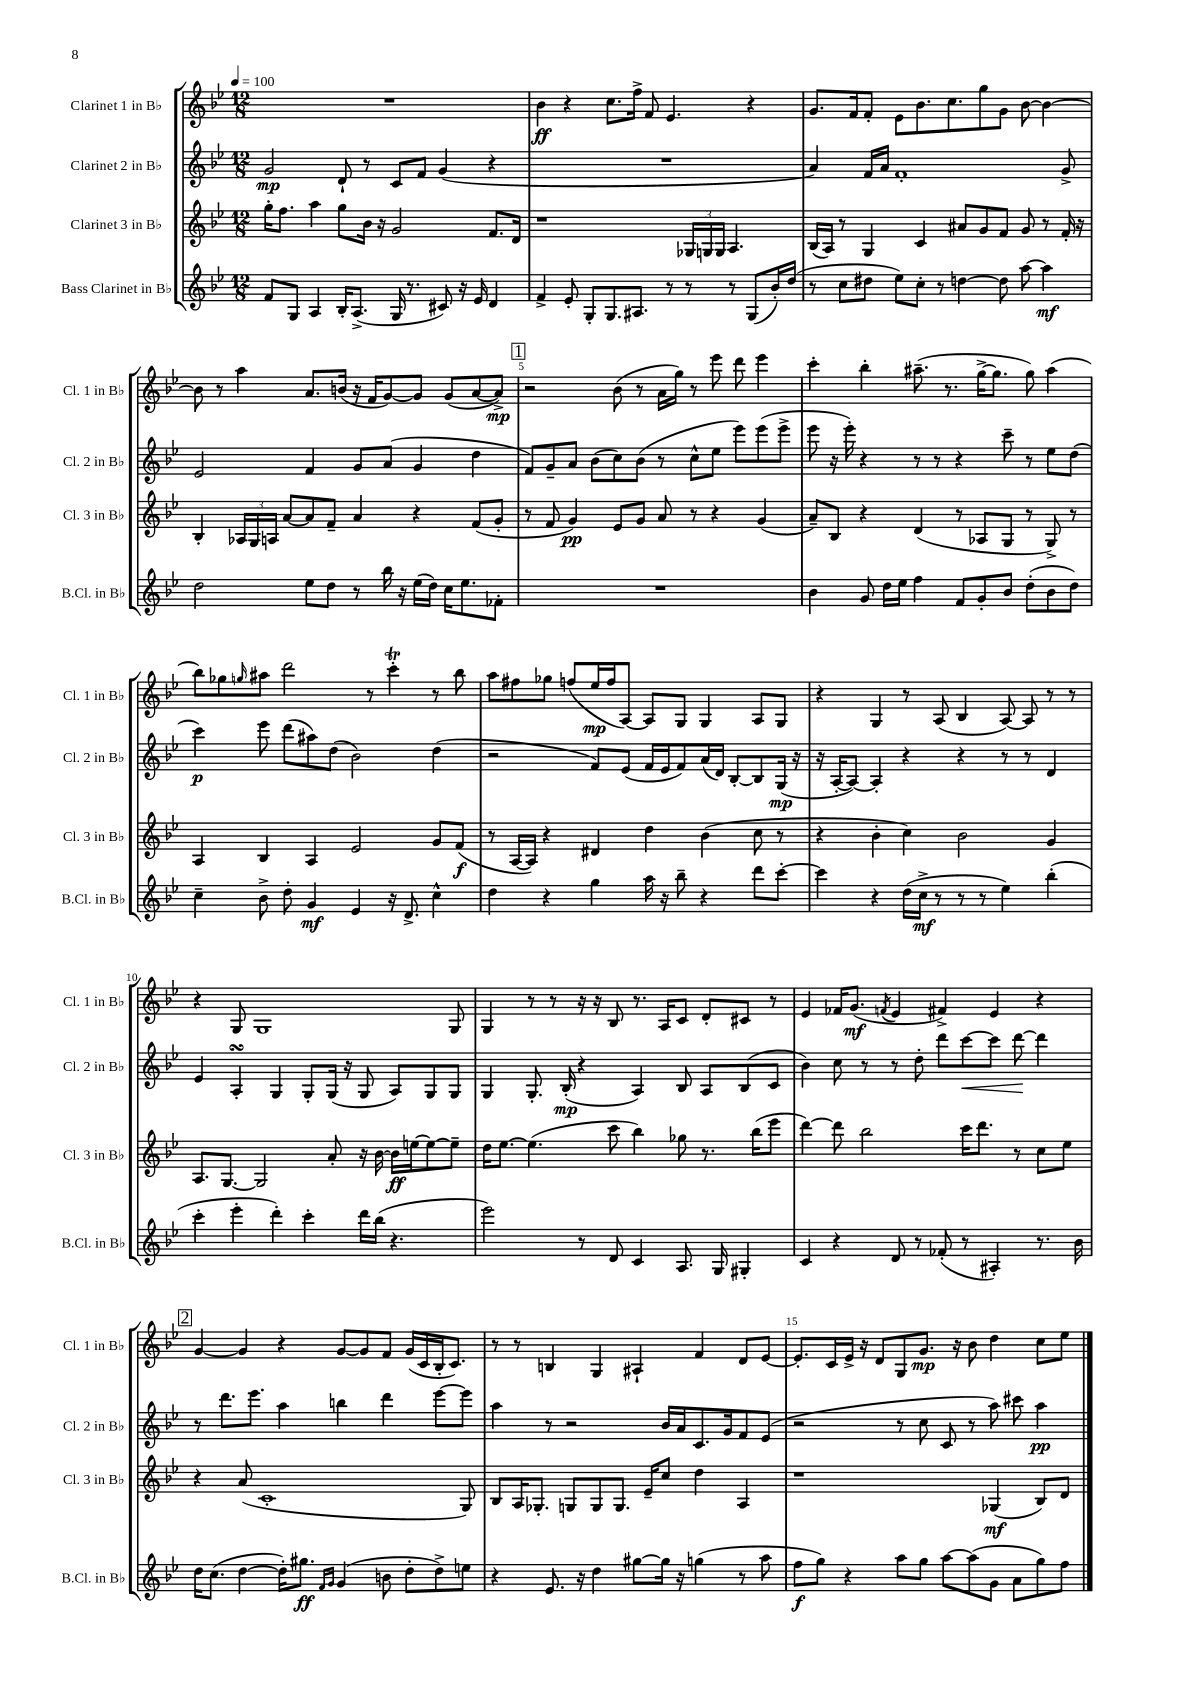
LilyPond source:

<<
\new StaffGroup <<
\new Staff = "s0" \with { instrumentName = "Clarinet 1 in Bb" shortInstrumentName = "Cl. 1 in Bb" } {
    \clef treble \key bes \major \numericTimeSignature \time 12/8 \tempo 4 = 100
    R1. |
    bes'4\ff r4 c''8. f''16-> f'8 ees'4. r4 |
    g'8. f'16 f'8-. ees'8 bes'8. c''8. g''8 g'8 bes'8~ bes'4~ |
    bes'8 r8 a''4 a'8. b'16( r16 f'16 g'8~) g'8 g'8( a'8~ a'8->\mp) |
    \mark \markup { \box "1" } r2 bes'8( r8 a'16 g''16) r8 ees'''8 d'''8 ees'''4 |
    c'''4-. bes''4-. ais''8.--( r8. g''16~-> g''8. g''8) ais''4( |
    bes''8) ges''8 \grace { g''16 } ais''8 d'''2 r8 c'''4-.\trill r8 bes''8 |
    a''8 fis''8 ges''8 f''8( ees''16\mp f''16 a8~) a8 g8 g4 a8 g8 |
    r4 g4 r8 a8( bes4 a8~) a8 r8 r8 |
    r4 g8 g1 g8 |
    g4 r8 r8 r16 r16 bes8 r8. a16 c'8 d'8-. cis'8 r8 |
    ees'4 fes'16 g'8.\mf( \acciaccatura { f'8 } ees'4 fis'4->) ees'4 r4 |
    \mark \markup { \box "2" } g'4~ g'4 r4 g'8~ g'8 f'8 g'16( c'16 bes16-. c'8.) |
    r8 r8 b4 g4 ais4-! f'4 d'8 ees'8~ |
    ees'8.-. c'16 ees'16-> r16 d'8 g8 g'8.\mp r16 bes'8 d''4 c''8 ees''8 \bar "|." |
}
\new Staff = "s1" \with { instrumentName = "Clarinet 2 in Bb" shortInstrumentName = "Cl. 2 in Bb" } {
    \clef treble \key bes \major \numericTimeSignature \time 12/8
    g'2\mp d'8-! r8 c'8 f'8 g'4( r4 |
    R1. |
    a'4) f'16 a'16 f'1-. g'8-> |
    ees'2 f'4 g'8 a'8( g'4 d''4 |
    \mark \markup { \box "1" } f'8) g'8-- a'8 bes'8( c''8) bes'8( r8 c''8-^ ees''8 ees'''8) ees'''8( ees'''8-> |
    ees'''8 r16 ees'''16-.) r4 r8 r8 r4 c'''8-- r8 ees''8 d''8( |
    c'''4\p) ees'''8 d'''8( ais''8) d''8( bes'2) d''4( |
    r2 f'8) ees'8( f'16 ees'16 f'8) a'16( d'16) bes8~-. bes8 g16\mp( r16 |
    r16 a16~-. a8~) a4-. r4 r4 r8 r8 d'4 |
    ees'4 a4-.\turn g4 g8-. g16( r16 g8 a8) g8 g8 |
    g4 g8.-. bes16-.\mp( r4 a4) bes8 a8 bes8( c'8 |
    bes'4) c''8 r8 r8 d''8-. d'''8 c'''8~\< c'''8 d'''8~\! d'''4 |
    \mark \markup { \box "2" } r8 d'''8. ees'''8. a''4 b''4 d'''4 ees'''8~ ees'''8 |
    a''4 r8 r2 bes'16 a'16 c'8. g'16 f'8 ees'8( |
    r2 r8 c''8 c'8 r8 a''8) cis'''8 a''4\pp \bar "|." |
}
\new Staff = "s2" \with { instrumentName = "Clarinet 3 in Bb" shortInstrumentName = "Cl. 3 in Bb" } {
    \clef treble \key bes \major \numericTimeSignature \time 12/8
    g''16-. f''8. a''4 g''8 bes'16 r16 g'2 f'8. d'16 |
    r1 \tuplet 3/2 { ges16 g16 g16 } a4. |
    bes16( a16) r8 g4 c'4 ais'8 g'8 f'8 g'8 r8 f'16-. r16 |
    bes4-. \tuplet 3/2 { aes16 g16 a16 } a'8~ a'8 f'8-- a'4 r4 f'8( g'8-. |
    \mark \markup { \box "1" } r8 f'8 g'4\pp) ees'8 g'8 a'8 r8 r4 g'4( |
    a'8--) bes8 r4 d'4( r8 aes8 g8 r8 g8->) r8 |
    a4 bes4 a4 ees'2 g'8 f'8\f( |
    r8 a16~ a16) r4 dis'4 d''4 bes'4( c''8 r8 |
    r4 bes'4-. c''4) bes'2 g'4 |
    a8. g8.~ g2 a'8-. r16 bes'16~ bes'16\ff e''16~ e''8~ e''8-- |
    d''16 ees''8.~ ees''4.( c'''8 bes''4) ges''8 r8. bes''16( ees'''8 |
    d'''4~) d'''8 bes''2 c'''16 d'''8. r8 c''8 ees''8 |
    \mark \markup { \box "2" } r4 a'8( c'1-. g8) |
    bes8 a16 ges8.-. g8 g8 g8. ees'16-- c''8 d''4 a4 |
    r1 ges4\mf( bes8) d'8 \bar "|." |
}
\new Staff = "s3" \with { instrumentName = "Bass Clarinet in Bb" shortInstrumentName = "B.Cl. in Bb" } {
    \clef treble \key bes \major \numericTimeSignature \time 12/8
    f'8 g8 a4 bes16-. a8.->( g16 r8. cis'8) r16 ees'16 d'4 |
    f'4-> ees'8-. g8-. g8. ais8. r8 r8 r8 g8( bes'16-.) d''16( |
    r8 c''8 dis''8 ees''8) c''8-. r8 d''4~ d''8 a''8~ a''4\mf |
    d''2 ees''8 d''8 r8 bes''16 r16 ees''16( d''16) c''16 ees''8. fes'8-. |
    \mark \markup { \box "1" } R1. |
    bes'4 g'8 d''16 ees''16 f''4 f'8 g'8-. bes'8 d''8-.( bes'8 d''8) |
    c''4-- bes'8-> d''8-. g'4\mf ees'4 r16 d'8.-> c''4-^ |
    d''4 r4 g''4 a''16 r16 bes''8-- r4 d'''8 c'''8~-. |
    c'''4 r4 d''16( c''16->\mf r8 r8 r8 ees''4) bes''4-.( |
    c'''4-. ees'''4-. d'''4-.) c'''4-. d'''16 bes''16( r4. |
    ees'''2) r8 d'8 c'4 a8. g16 gis4-. |
    c'4 r4 d'8 r8 fes'8-.( r8 ais4-.) r8. bes'16 |
    \mark \markup { \box "2" } d''16 c''8.( d''4~ d''16-.) gis''8.\ff \grace { f'16 g'16 } g'4( b'8 d''8-. d''8->) e''8 |
    r4 ees'8. r16 d''4 gis''8~ gis''16 r16 g''4( r8 a''8 |
    f''8\f g''8) r4 a''8 g''8 a''8~ a''8( g'8 a'8 g''8) f''8 \bar "|." |
}
>>
>>
\layout { \context { \Score \override BarNumber.break-visibility = ##(#f #t #t) barNumberVisibility = #(every-nth-bar-number-visible 5) } }
